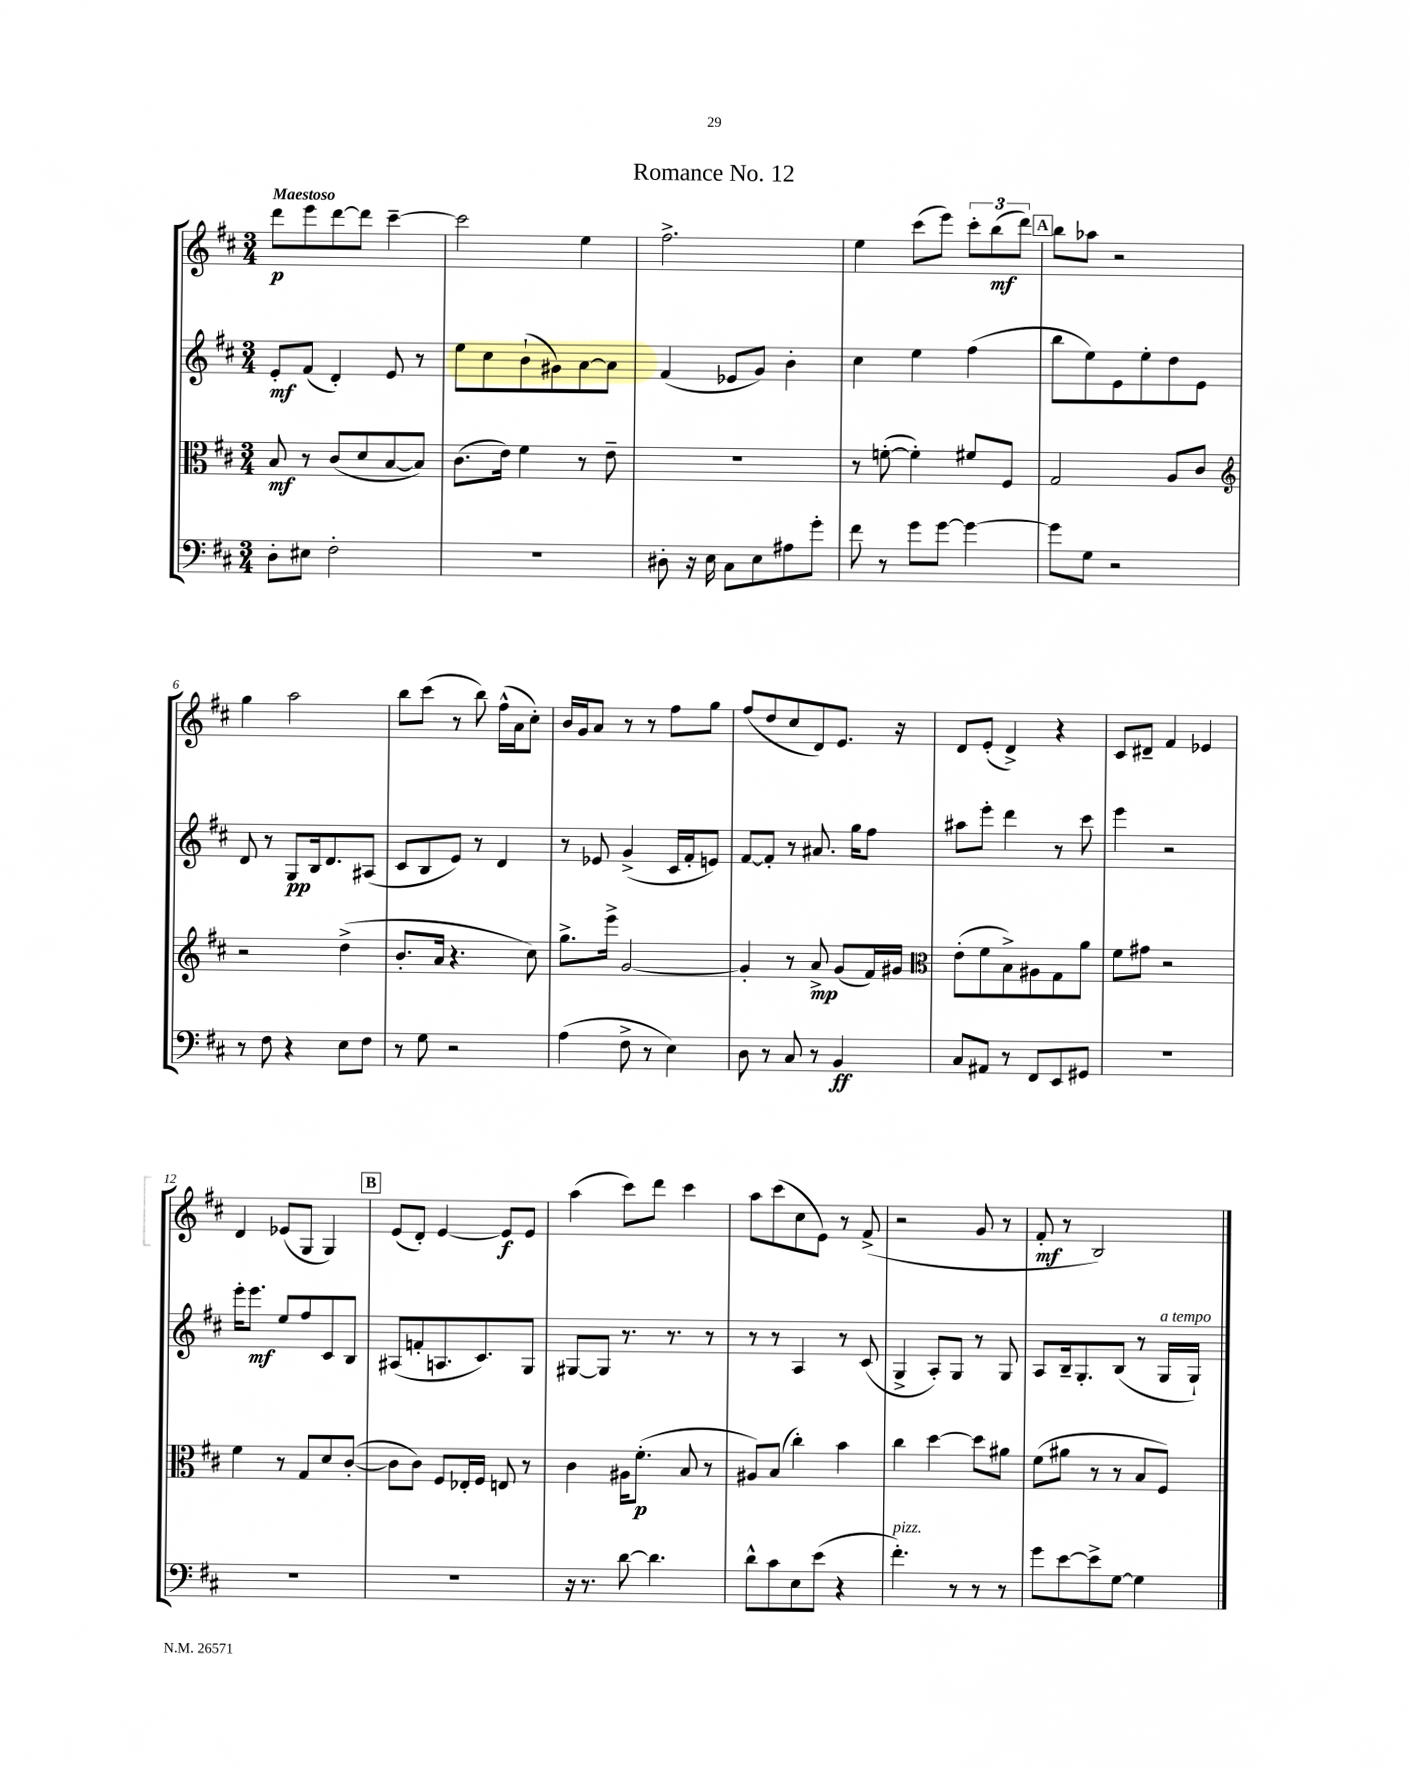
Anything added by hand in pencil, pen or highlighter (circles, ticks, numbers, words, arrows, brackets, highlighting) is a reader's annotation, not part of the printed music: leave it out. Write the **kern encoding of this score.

**kern	**kern	**kern	**kern
*staff4	*staff3	*staff2	*staff1
*clefF4	*clefC3	*clefG2	*clefG2
*k[f#c#]	*k[f#c#]	*k[f#c#]	*k[f#c#]
*M3/4	*M3/4	*M3/4	*M3/4
8D'\L	8B/	8e'/L	8ddd\L
8E#\J	8r	(8f#/J	8eee\
2F#'\	(8c#/L	4d'/)	[8ddd\
.	8d/	.	8ddd\]J
.	[8B/	8e/	[4ccc#~\
.	8B/]J)	8r	.
=	=	=	=
2.r	(8.c#\L	8ee\L	2ccc#\]
.	.	8cc#\	.
.	16e\Jk)	.	.
.	4f#\	(8b`\	.
.	.	8g#\)	.
.	8r	[8a\	4ee\
.	8e~\	8a\]J	.
=	=	=	=
8D#'\	2.r	(4f#/	2.ff#^\
16r	.	.	.
16E\	.	.	.
8C#\L	.	8e-/L	.
8E\	.	8g/J)	.
8A#\	.	4b'\	.
8g'\J	.	.	.
=	=	=	=
8f#\	8r	4cc#\	4ee\
8r	([8f'\	.	.
8g\L	4f'\])	4ee\	(8ccc#\L
[8g\J	.	.	8eee\J)
4g\_	8f#/L	(4ff#\	12ccc#'\L
.	.	.	(12bb\
.	8F#/J	.	.
.	.	.	12ddd\J)
=	=	=	=
8g\]L	2G/	8bb\L	8bb\L
8G\J	.	8ee\)	8aa-\J
2r	.	8e\	2r
.	.	8ee'\	.
.	8A/L	8dd\	.
.	8c#/J	8e\J	.
=	=	=	=
*	*clefG2	*	*
8r	2r	8d/	4gg\
8F#\	.	8r	.
4r	.	8G/L	2aa\
.	.	16B/k	.
.	.	8.d/	.
8E\L	(4dd^\	.	.
8F#\J	.	(8A#/J	.
=	=	=	=
8r	8.b'/L	8c#/L	8bb\L
8G\	.	8B/	(8ccc#\J
.	16a/Jk	.	.
2r	4.r	8e/J)	8r
.	.	8r	8bb\)
.	.	4d/	(16ff#^^\LL
.	.	.	16a\J
.	8cc#\)	.	8cc#'\J)
=	=	=	=
(4A\	8.gg^\L	8r	16b/LL
.	.	.	16g/J
.	.	8e-/	8a/J
.	16eee^\Jk	.	.
8F#^\	[2g/	(4g^/	8r
8r	.	.	8r
4E\)	.	16c#/LL	8ff#\L
.	.	16f#'/J	.
.	.	8e/J)	8gg\J
=	=	=	=
8D\	4g'/]	[8f#/L	(8ff#/L
8r	.	8f#'/]J	8dd/
8C#/	8r	8r	8cc#/
8r	8a^/	8.a#/	8d/)
4BB/	(8g/L	.	8.e/J
.	.	16gg\LK	.
.	16f#/L)	8ff#\J	.
.	16g#/JJ	.	16r
=	=	=	=
*	*clefC3	*	*
8C#/L	(8e'\L	8aa#\L	8d/L
8AA#/J	8f#\	8eee'\J	(8e'/J
8r	8B^\)	4ddd\	4d^/)
8FF#/L	8A#\	.	.
8EE/	8G\	8r	4r
8GG#/J	8a\J	8ccc#\	.
=	=	=	=
2.r	8f#\L	4eee\	8c#/L
.	8g#\J	.	8d#~/J
.	2r	2r	4f#/
.	.	.	4e-/
=	=	=	=
2.r	4f#\	16eee'\LK	4d/
.	.	8.eee\J	.
.	8r	8ee/L	(8e-/L
.	8G/L	8ff#/	8G/J
.	8d/	8c#/	4G/)
.	([8c#'/J	8B/J	.
=	=	=	=
2.r	8c#\]L	(8A#/L	(8e/L
.	8c#\J)	8f'/	8d'/J)
.	8F#/L	8.A/	[4e/
.	16E-'/L	.	.
.	16F#/JJ	8.c#/)	.
.	8E/	.	8e/]L
.	8r	8G/J	8e/J
=	=	=	=
16r	4c#\	[8G#/L	(4aa\
8.r	.	.	.
.	.	8G#/]J	.
[8d\	16A#\LK	8.r	8ccc#\L)
.	(8.f#'\J	.	.
4.d\]	.	.	8ddd\J
.	.	8.r	.
.	8B/	.	4ccc#\
.	8r	8r	.
=	=	=	=
8d^^\L	8A#/L)	8r	8aa\L
8c#\	(8B/J	8r	(8ccc#\
8E\	4cc#'\)	4A/	8cc#\
(8e\J	.	.	8e\J)
4r	4b\	8r	8r
.	.	(8c#/	(8f#^/
=	=	=	=
4.f#'\)	4cc#\	4G^/	2r
.	[4dd\	8A'/L)	.
8r	.	8G/J	.
8r	8dd\]L	8r	8g/
8r	8a#\J	8G/	8r
=	=	=	=
8g\L	(8f#\L	8A/L	8f#'/
[8e\	8a#\J	16B~/k	8r
.	.	8.G'/	.
8e^\]	8r	.	2B/)
[8G\J	8r	(8B/J	.
4G\]	8B/L	8r	.
.	8F#/J)	16G/LL	.
.	.	16G`/JJ)	.
==	==	==	==
*-	*-	*-	*-
